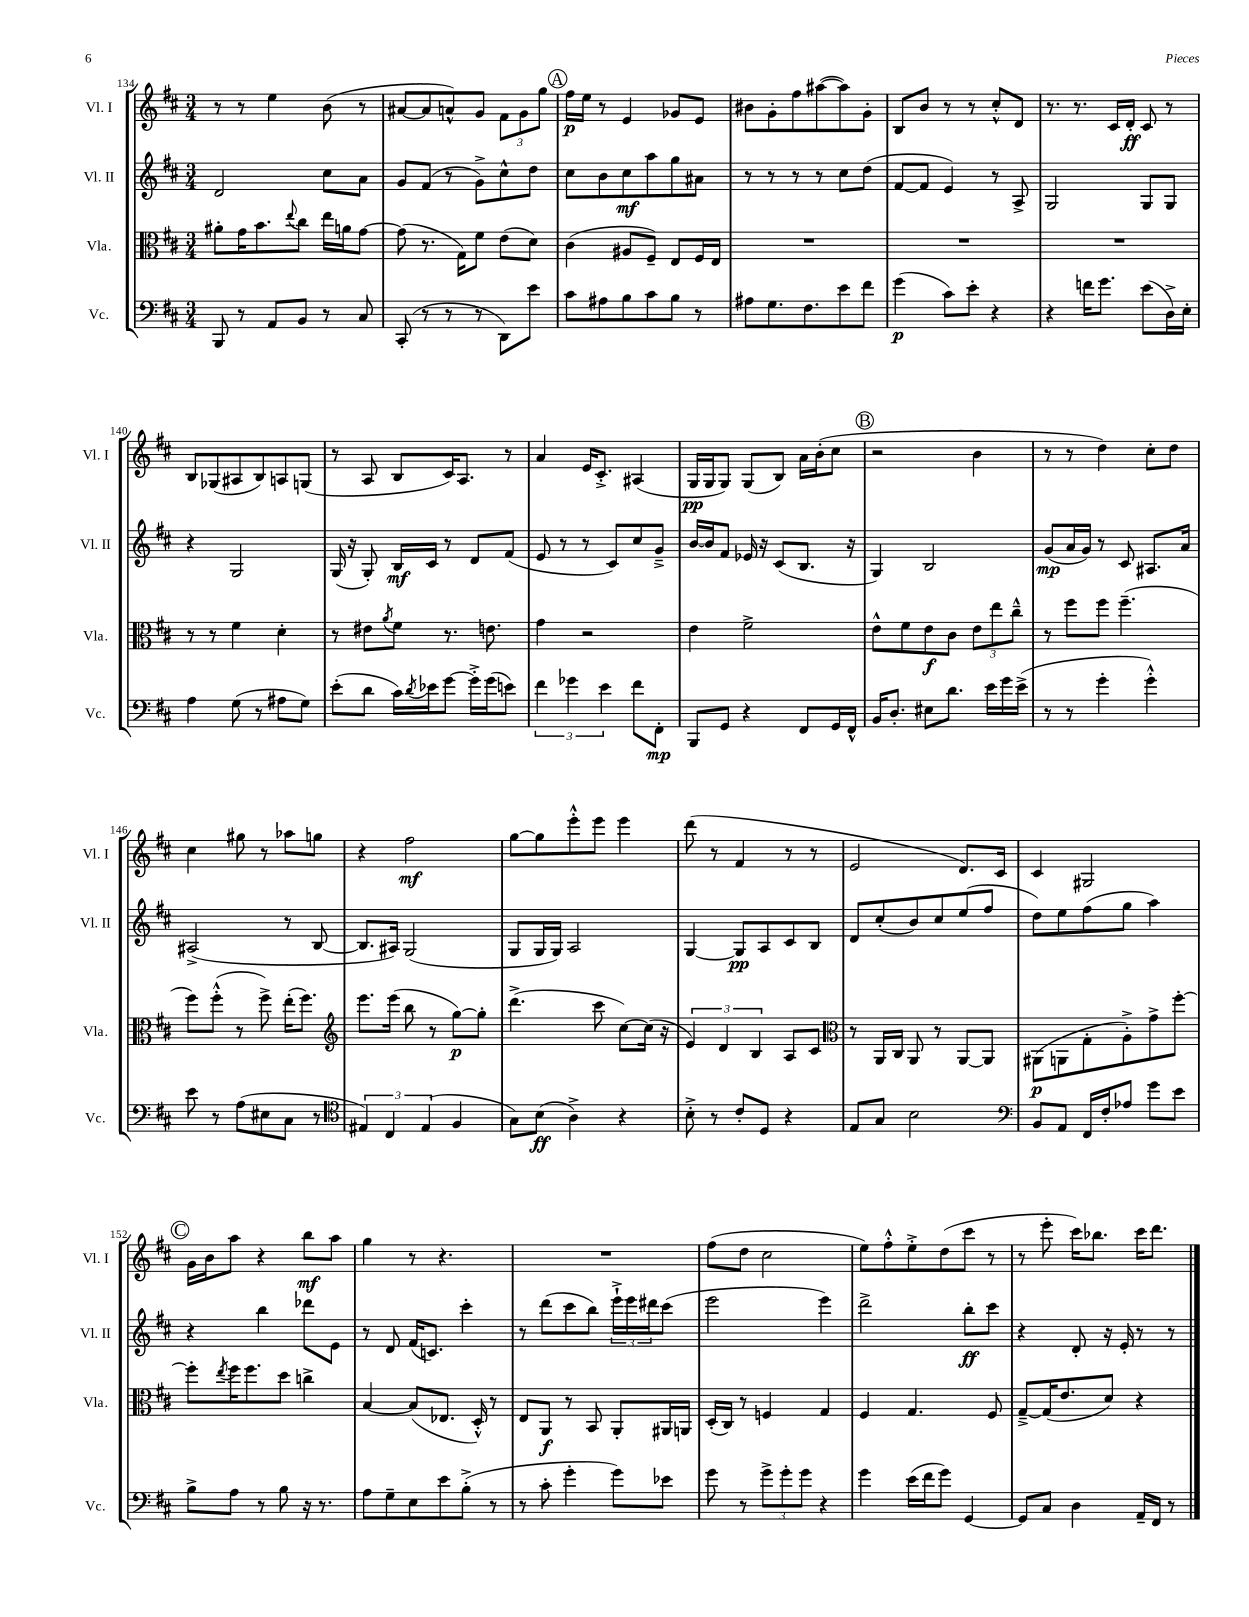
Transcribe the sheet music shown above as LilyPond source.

<<
\new StaffGroup <<
\new Staff = "s0" \with { instrumentName = "Vl. I" shortInstrumentName = "Vl. I" } {
    \clef treble \key d \major \numericTimeSignature \time 3/4
    r8 r8 e''4 b'8( r8 |
    ais'8~ ais'8 a'8-^) g'8 \tuplet 3/2 { fis'8 g'8 g''8 } |
    \mark \markup { \circle "A" } fis''16\p e''16 r8 e'4 ges'8 e'8 |
    bis'8 g'8-. fis''8 ais''8~( ais''8) g'8-. |
    b8 b'8 r8 r8 cis''8-.-^ d'8 |
    r8. r8. cis'16 d'16-.\ff cis'8 r8 |
    b8 ges8( ais8 b8) a8 g8( |
    r8 a8 b8 cis'16) a8. r8 |
    a'4 e'16 cis'8.-.-> ais4( |
    g16\pp g16 g8) g8( b8) a'16 b'16-.( cis''8 |
    \mark \markup { \circle "B" } r2 b'4 |
    r8 r8 d''4) cis''8-. d''8 |
    cis''4 gis''8 r8 aes''8 g''8 |
    r4 fis''2\mf |
    g''8~ g''8 e'''8-.-^ e'''8 e'''4 |
    d'''8( r8 fis'4 r8 r8 |
    e'2 d'8.) cis'16 |
    cis'4 gis2 |
    \mark \markup { \circle "C" } g'16 b'16 a''8 r4 b''8\mf a''8 |
    g''4 r8 r4. |
    R2. |
    fis''8( d''8 cis''2 |
    e''8) fis''8-.-^ e''8-.-> d''8( cis'''8 r8 |
    r8 e'''8-. cis'''16) bes''8. cis'''16 d'''8. \bar "|." |
}
\new Staff = "s1" \with { instrumentName = "Vl. II" shortInstrumentName = "Vl. II" } {
    \clef treble \key d \major \numericTimeSignature \time 3/4
    d'2 cis''8 a'8 |
    g'8 fis'8( r8 g'8->) cis''8-^ d''8 |
    \mark \markup { \circle "A" } cis''8 b'8 cis''8\mf a''8 g''8 ais'8 |
    r8 r8 r8 r8 cis''8 d''8( |
    fis'8~ fis'8 e'4) r8 a8-> |
    g2 g8 g8 |
    r4 g2 |
    g16( r16 g8-.) b16\mf cis'16 r8 d'8 fis'8( |
    e'8 r8 r8 cis'8) cis''8 g'8---> |
    b'16~ b'16 fis'8 ees'16 r16 cis'8( b8. r16 |
    \mark \markup { \circle "B" } g4) b2 |
    g'8\mp( a'16 g'16) r8 cis'8 ais8. a'16 |
    ais2->( r8 b8~ |
    b8. ais16) g2( |
    g8 g16 g16) a2 |
    g4~ g8\pp a8 cis'8 b8 |
    d'8 cis''8-.( b'8) cis''8 e''8( fis''8 |
    d''8) e''8 fis''8( g''8 a''4) |
    \mark \markup { \circle "C" } r4 b''4 des'''8 e'8 |
    r8 d'8 fis'16( c'8.) cis'''4-. |
    r8 d'''8( cis'''8 b''8) \tuplet 3/2 { e'''16-!-> e'''16 dis'''16 } cis'''8( |
    e'''2 e'''4) |
    d'''2-> b''8-.\ff cis'''8 |
    r4 d'8-. r16 e'16-. r8 r8 \bar "|." |
}
\new Staff = "s2" \with { instrumentName = "Vla." shortInstrumentName = "Vla." } {
    \clef alto \key d \major \numericTimeSignature \time 3/4
    ais'8-. g'16 b'8. \appoggiatura { e''8 } cis''8 e''16 a'16 g'8~ |
    g'8( r8. g16) fis'8 e'8( d'8) |
    \mark \markup { \circle "A" } cis'4( ais8 fis8--) e8 fis16 e16 |
    R2. |
    R2. |
    R2. |
    r8 r8 fis'4 d'4-. |
    r8 eis'8 \acciaccatura { a'8 } fis'8 r8. e'8. |
    g'4 r2 |
    e'4 fis'2-> |
    \mark \markup { \circle "B" } e'8-^ fis'8 e'8\f cis'8 \tuplet 3/2 { e'8 e''8 cis''8---^ } |
    r8 fis''8 fis''8 fis''4.--( |
    fis''8) fis''8-.-^( r8 fis''8->) e''16-.( fis''8.) |
    \clef treble e'''8. e'''16( b''8 r8 g''8~\p) g''8-. |
    d'''4.->( cis'''8 cis''8~) cis''16( r16 |
    \tuplet 3/2 { e'4) d'4 b4 } a8 cis'8 |
    \clef alto r8 a,16 cis16 a,8 r8 a,8~ a,8 |
    ais,8\p( a,8 g8-. a8-.->) g'8-> fis''8~-. |
    \mark \markup { \circle "C" } fis''8-. \acciaccatura { e''8 } fis''16 fis''8. d''8 c''4-> |
    b4~ b8( ees8. d16-.-^) r8 |
    e8 a,8\f r8 b,8 a,8-. ais,16 a,16 |
    d16-.( cis16) r8 f4 g4 |
    fis4 g4. fis8 |
    g8~---> g16( e'8. d'8) r4 \bar "|." |
}
\new Staff = "s3" \with { instrumentName = "Vc." shortInstrumentName = "Vc." } {
    \clef bass \key d \major \numericTimeSignature \time 3/4
    b,,8 r8 a,8 b,8 r8 cis8 |
    cis,8-.( r8 r8 r8 d,8) e'8 |
    \mark \markup { \circle "A" } cis'8 ais8 b8 cis'8 b8 r8 |
    ais8 g8. fis8. e'8 fis'8 |
    g'4\p( cis'8) e'8-. r4 |
    r4 f'16 g'8. e'8( d16->) e16-. |
    a4 g8( r8 ais8 g8) |
    e'8-.( d'8 cis'16) \acciaccatura { d'8 } ees'16 g'8~ g'16-.-> g'16( e'8) |
    \tuplet 3/2 { fis'4 ges'4 e'4 } fis'8 fis,8-.\mp |
    b,,8 g,8 r4 fis,8 g,16 fis,16-^ |
    \mark \markup { \circle "B" } b,16 d8.-. eis8 d'8. e'16 g'16 e'16->( |
    r8 r8 g'4-. g'4-.-^) |
    e'8 r8 a8( eis8 cis8 r8 |
    \clef tenor \tuplet 3/2 { eis4) cis4 eis4( } fis4 |
    g8) b8\ff( a4->) r4 |
    b8-.-> r8 cis'8-. d8 r4 |
    e8 g8 b2 |
    \clef bass b,8 a,8 fis,16 fis16-. aes8 g'8 e'8 |
    \mark \markup { \circle "C" } b8-> a8 r8 b8 r16 r8. |
    a8 g8-- e8 e'8 b8-.->( r8 |
    r8 cis'8-. g'4-. g'8) ees'8 |
    g'8 r8 \tuplet 3/2 { g'8-> g'8-. g'8 } r4 |
    g'4 e'16( fis'16 g'8) g,4~ |
    g,8 cis8 d4 a,16-- fis,16 r8 \bar "|." |
}
>>
>>
\layout { \context { \Score currentBarNumber = #134 } }
